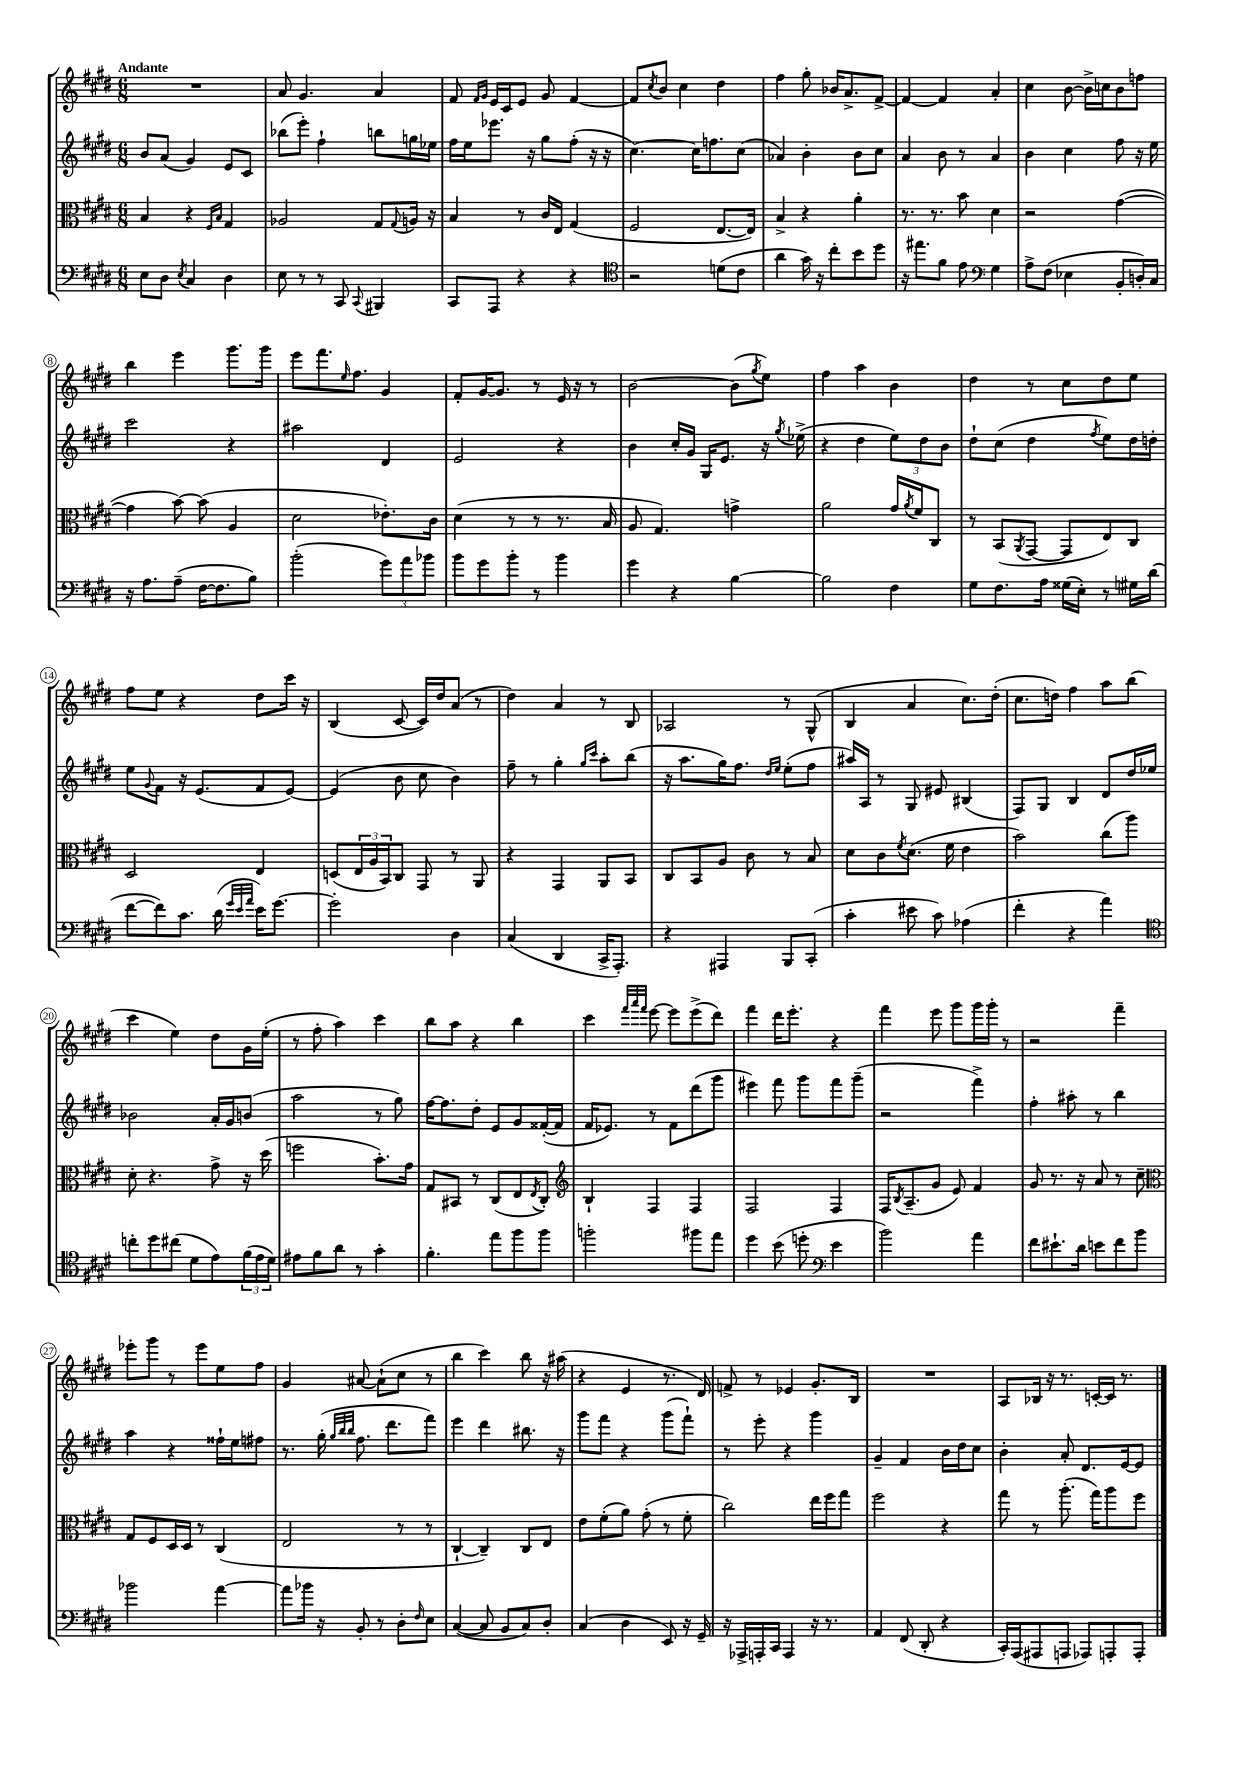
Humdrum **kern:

**kern	**kern	**kern	**kern
*staff4	*staff3	*staff2	*staff1
*clefF4	*clefC3	*clefG2	*clefG2
*k[f#c#g#d#]	*k[f#c#g#d#]	*k[f#c#g#d#]	*k[f#c#g#d#]
*M6/8	*M6/8	*M6/8	*M6/8
8E	4B	8b	2.r
8D#	.	(8a	.
8qE	.	.	.
4C#	4r	4g#)	.
.	16qqF#	.	.
.	16qqB	.	.
4D#	4G#	8e	.
.	.	8c#	.
=	=	=	=
8E	2A-	(8bb-	8a
8r	.	8eee')	4.g#
8r	.	4ff#`	.
8CC#	.	.	.
8qqCC#	.	.	.
4BBB#	8G#	8bb	4a
.	8qqG#	.	.
.	16A	16gg	.
.	16r	16ee-	.
=	=	=	=
8CC#	4B	16ff#	8f#
.	.	16ee	.
.	.	.	16qqf#
.	.	.	16qqg#
8AAA	.	8.eee-	16e
.	.	.	16c#
4r	8r	.	8e
.	.	16r	.
.	16c#	8gg#	8g#
.	16E	.	.
4r	(4G#	(8ff#'	[4f#
.	.	16r	.
.	.	16r	.
=	=	=	=
*clefC4	*	*	*
2r	2F#	[4.cc#)	8f#]
.	.	.	8qcc#
.	.	.	8b
.	.	.	4cc#
.	.	16cc#]	.
.	.	8.ff	.
(8d	[8.E	.	4dd#
8c#	.	(8cc#	.
.	16E])	.	.
=	=	=	=
4a	4B^	4a-)	4ff#
16g#)	4r	4b'	8gg#'
16r	.	.	.
8cc#'	.	.	16b-
.	.	.	8.a^
8b	4a'	8b	.
8dd#	.	8cc#	[8f#^
=	=	=	=
16r	8.r	4a	4f#_
8.ee#	.	.	.
.	8.r	.	.
8f#	.	8b	4f#]
8e	8b	8r	.
*clefF4	*	*	*
4G#	4d#	4a	4a'
=	=	=	=
8A^	2r	4b	4cc#
(8F#	.	.	.
4E-	.	4cc#	[8b
.	.	.	16b^]
.	.	.	16cc
8BB'	([4g#	8ff#	8b
16D')	.	16r	8ff
16C#	.	16ee	.
=	=	=	=
16r	4g#]	2ccc#	4bb
8.A	.	.	.
(8A~	[8b)	.	4eee
[16F#	(8b]	.	.
8.F#]	.	.	.
.	4A	4r	8.ggg#
8B)	.	.	.
.	.	.	16ggg#
=	=	=	=
(2b'	2d#	2aa#	8eee
.	.	.	8.fff#
.	.	.	16qqee
.	.	.	8.ff#
12g#)	8.e-')	4d#	4g#
12a	.	.	.
12b-	.	.	.
.	16c#	.	.
=	=	=	=
8b	(4d#	2e	8f#'
8g#	.	.	[16g#
.	.	.	8.g#]
8b'	8r	.	.
8r	8r	.	8r
4b	8.r	4r	16e
.	.	.	16r
.	.	.	8r
.	16B	.	.
=	=	=	=
4g#	8A	4b	[2b
.	4.G#)	.	.
4r	.	16cc#'	.
.	.	16g#	.
.	.	16G#	.
.	.	8.e	.
[4B	4g^	.	(8b]
.	.	.	8qgg#
.	.	16r	8ee)
.	.	8qgg#	.
.	.	(16ee-^	.
=	=	=	=
2B]	2a	4r	4ff#
.	.	4dd#	4aa
4F#	16g#	12ee)	4b
.	8qa	.	.
.	16f#	.	.
.	.	12dd#	.
.	8C#	.	.
.	.	12b	.
=	=	=	=
8G#	8r	8dd#`	4dd#
8.F#	(8BB	(8cc#	.
.	8qAA	.	.
.	[8GG#	4dd#	8r
16A	.	.	.
(16G##	8GG#]	.	8cc#
16E')	.	.	.
.	.	8qff#	.
8r	8E)	8ee)	8dd#
16G#	8C#	16dd#	8ee
(16d#	.	16dd'	.
=	=	=	=
[8f#	2D#	8ee	8ff#
.	.	8qqg#	.
8f#])	.	8f#	8ee
8.c#	.	16r	4r
.	.	(8.e	.
(16d#	.	.	.
32qqg#	.	.	.
32qqe	.	.	.
32qqa	.	.	.
16e)	4E	8f#	8dd#
[8.g#	.	.	.
.	.	[8e)	16ccc#
.	.	.	16r
=	=	=	=
2g#']	(8D	(4e]	(4B
.	24E	.	.
.	24A	.	.
.	24BB)	.	.
.	8C#	8b	[8c#
.	8GG#	8cc#	16c#])
.	.	.	16dd#
4D#	8r	4b)	(8a
.	8AA	.	8r
=	=	=	=
(4C#	4r	8ff#~	4dd#)
.	.	8r	.
4DD#	4GG#	4gg#'	4a
.	.	16qqgg#	.
.	.	16qqccc#	.
16CC#^	8AA	8aa'	8r
8.AAA')	.	.	.
.	8BB	(8bb	8B
=	=	=	=
4r	8C#	16r	2A-
.	.	8.aa	.
.	8BB	.	.
4AAA#	8A	16gg#)	.
.	.	8.ff#	.
.	8c#	.	.
.	.	16qqdd#	.
.	.	16qqee	.
8BBB	8r	(8ee'	8r
(8CC#'	8B	8ff#	(8G#^^
=	=	=	=
4c#'	8d#	16aa#)	4B
.	.	16A	.
.	8c#	8r	.
.	8qf#	.	.
8e#	(8.d#	8G#	4a
8c#)	.	8e#	.
.	16f#	.	.
(4A-	4e	(4B#	8.cc#)
.	.	.	(16dd#'
=	=	=	=
4f#'	2b)	8F#)	8.cc#
.	.	8G#	.
.	.	.	16dd)
4r	.	4B	4ff#
4a)	(8cc#	8d#	8aa
.	8aa)	16dd#	(8bb
.	.	16ee-	.
=	=	=	=
*clefC4	*	*	*
8cc'	8d#'	2b-	4ccc#
8dd#	4.r	.	.
(8cc#	.	.	4ee)
8d#	.	.	.
8e)	8g#^	16a'	8dd#
.	.	16g#	.
(24f#	16r	(8b	16g#
24e	.	.	.
.	(16dd#	.	(16ee'
24d#)	.	.	.
=	=	=	=
8e#	2ff	2aa	8r
8f#	.	.	8ff#'
8a	.	.	4aa)
8r	.	.	.
4g#'	8.b')	8r	4ccc#
.	.	8gg#)	.
.	16g#	.	.
=	=	=	=
4.f#'	8G#	[16ff#	8bb
.	.	8.ff#]	.
.	8BB#	.	8aa
.	8r	8dd#'	4r
8ee	(8C#	8e	.
8ff#	8E	8g#	4bb
.	8qE	.	.
8ff#	8C#')	([16f##'	.
.	.	16f##]	.
=	=	=	=
*	*clefG2	*	*
2ff'	4B`	16f#	4ccc#
.	.	8.e-)	.
.	.	.	32qqfff#
.	.	.	32qqaaa
.	.	.	32qqfff#
.	4F#	8r	[8eee
.	.	8f#	8eee]
8ff#	4F#	(8ddd#	(8eee^
8ee	.	8ggg#	8ddd#)
=	=	=	=
4dd#	2F#	4eee#)	4fff#
(8b	.	8fff#	16ddd#
.	.	.	8.eee'
8dd'	.	8ggg#	.
*clefF4	*	*	*
4e	4F#	8fff#	4r
.	.	(8ggg#~	.
=	=	=	=
2b)	16F#	2r	4fff#
.	8qB	.	.
.	(8.A~	.	.
.	8g#	.	8eee
.	8e)	.	8ggg#
4a	4f#	4fff#^)	16ggg#
.	.	.	16ggg#'
.	.	.	8r
=	=	=	=
8f#	8g#	4ff#'	2r
8.e#`	8.r	.	.
.	.	8aa#'	.
16d#	16r	.	.
8e	8a	8r	.
8f#	8r	4bb	4fff#~
8b	8cc#~	.	.
=	=	=	=
*	*clefC3	*	*
2b-	8G#	4aa	8eee-'
.	8F#	.	8ggg#
.	16D#	4r	8r
.	16D#	.	.
.	8r	.	8eee-
[4a	(4C#	16ff##`	8ee
.	.	16ee	.
.	.	8ff#	8ff#
=	=	=	=
8a]	2E	8.r	4g#
16b-	.	.	.
16r	.	(16gg#'	.
.	.	32qqgg#	.
.	.	32qqbb	.
.	.	32qqbb	.
8BB'	.	8.ff#	[8a#
8r	.	.	(8a#`]
.	.	8.ddd#	.
8D#'	8r	.	8cc#
16qqF#	.	.	.
8E	8r	8fff#)	8r
=	=	=	=
([4C#	[4C#`	4eee	4bb
8C#]	4C#~])	4ddd#	4ccc#)
8BB	.	.	.
8C#)	8C#	8.bb#	8bb
8D#'	8E	.	16r
.	.	16r	(16aa#
=	=	=	=
(4C#	8e	8ggg#	4r
.	(8f#'	8fff#	.
4D#	8a)	4r	4e
.	(8g#'	.	.
8EE)	8r	(8ggg#	8.r
16r	8f#'	8fff#`)	.
16GG#~	.	.	16d#)
=	=	=	=
16r	2cc#)	8r	8f^
16AAA-^	.	.	.
16AAA'	.	8eee'	8r
16CC#	.	.	.
4AAA	.	4r	4e-
16r	16ee	4ggg#	8.g#'
8.r	16ff#	.	.
.	8gg#	.	.
.	.	.	16B
=	=	=	=
4AA	2ff#	4g#~	2.r
(8FF#	.	4f#	.
8DD#'	.	.	.
4r	4r	16b	.
.	.	16dd#	.
.	.	8cc#	.
=	=	=	=
16CC#')	8gg#	4b'	8A
(16AAA	.	.	.
8AAA#	8r	.	16B-
.	.	.	16r
8AAA	(8.aa'	8a'	8.r
8AAA-)	.	8.d#	.
.	16gg#)	.	[16c'
8AAA'	8aa	.	16c]
.	.	[16e	8.r
8AAA'	8ff#	8e]	.
==	==	==	==
*-	*-	*-	*-
